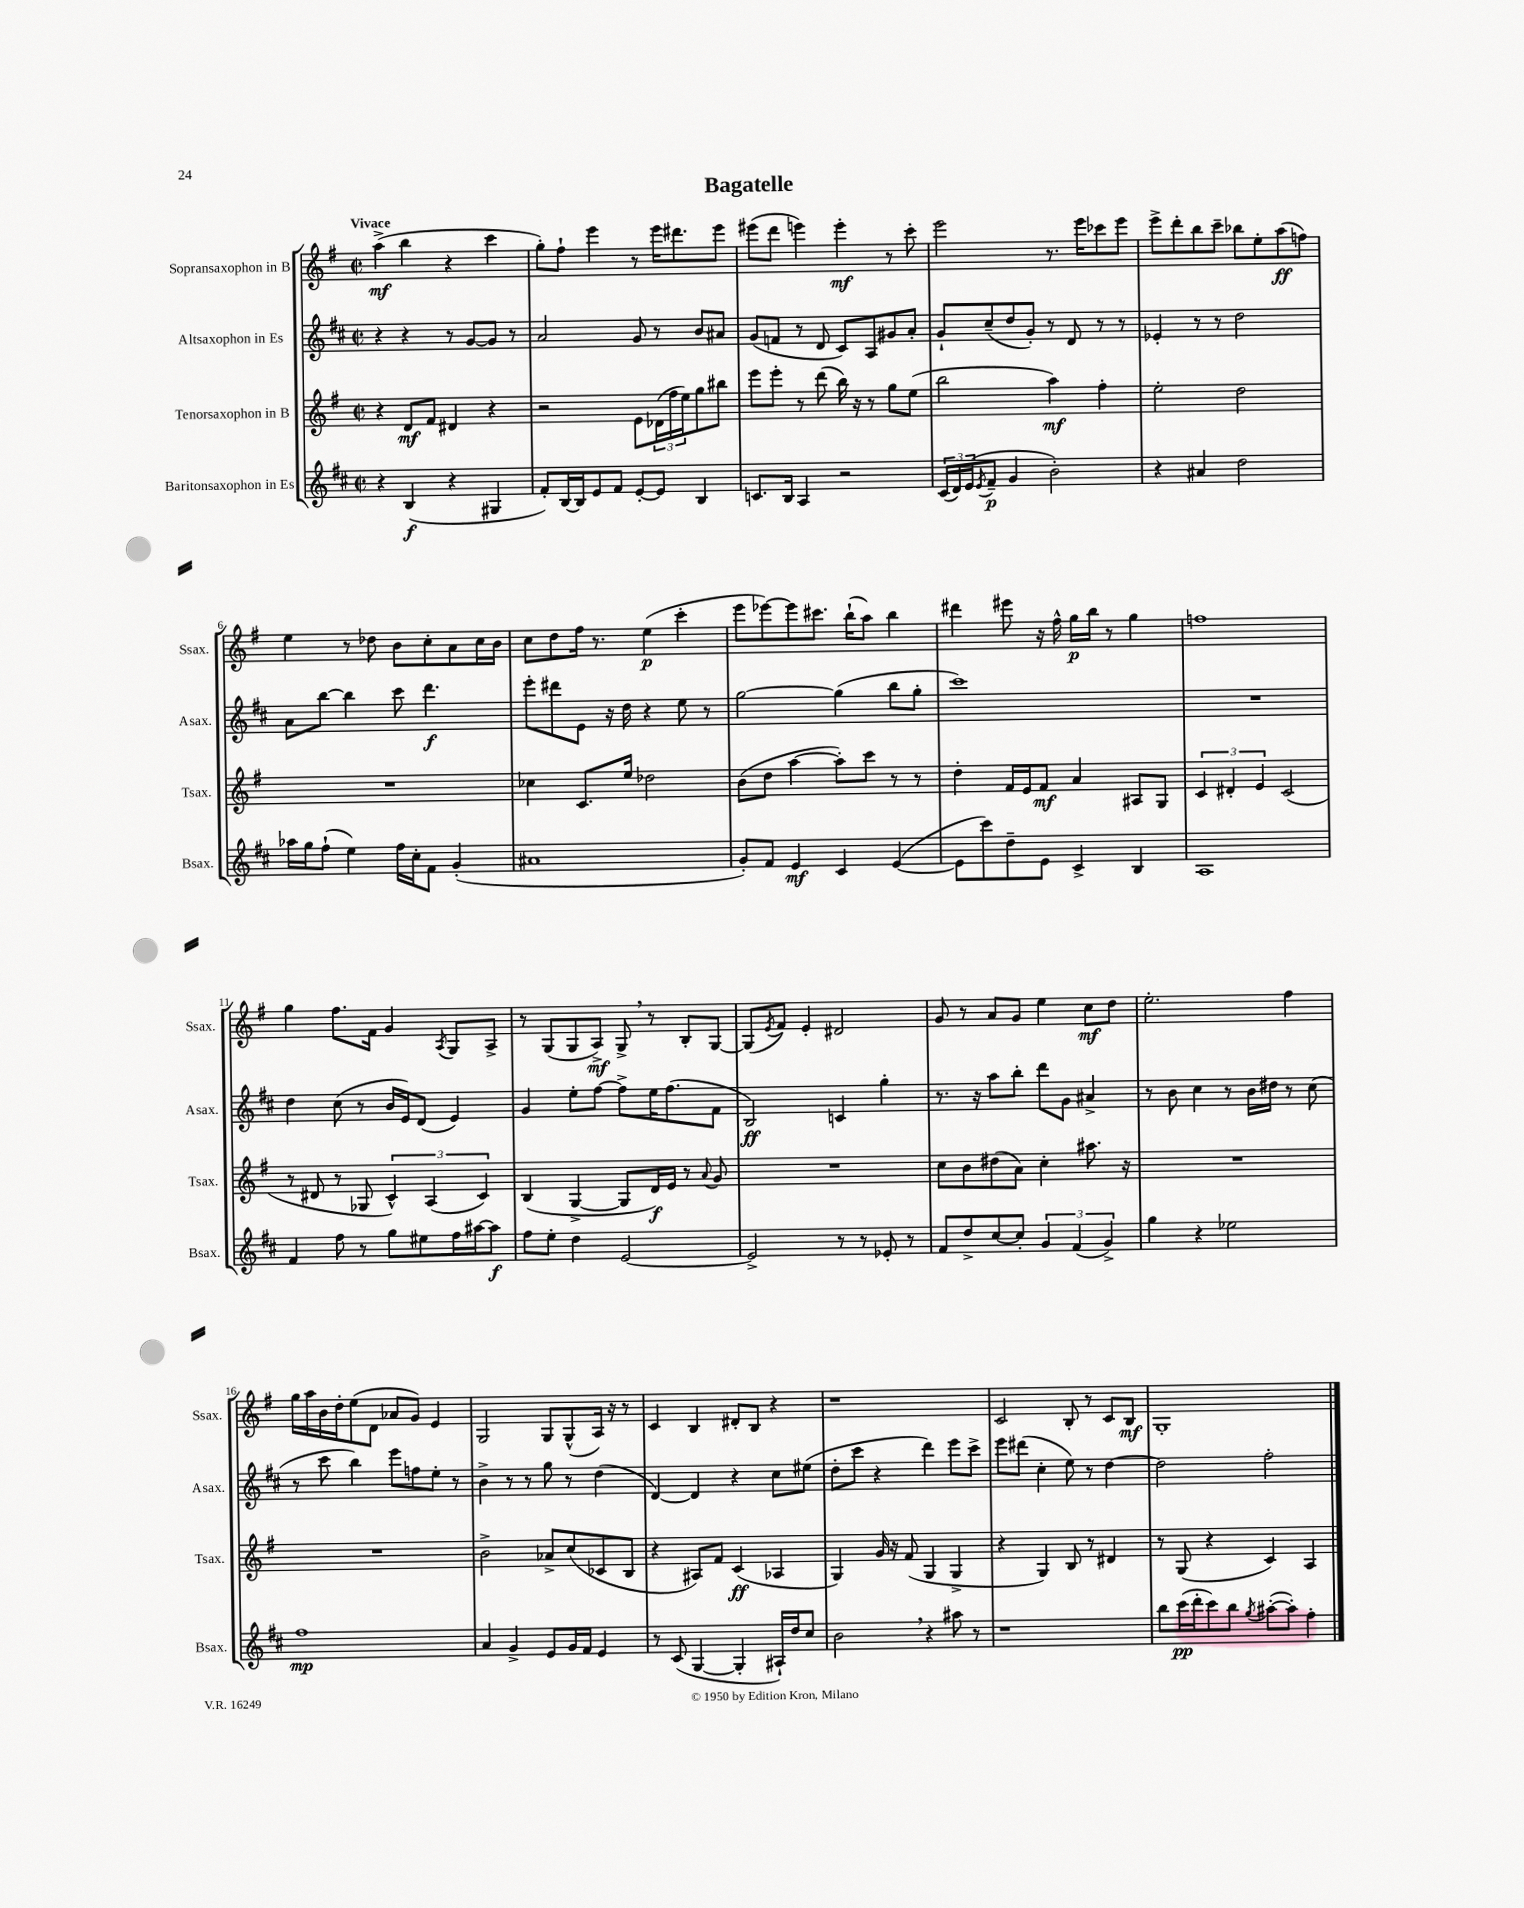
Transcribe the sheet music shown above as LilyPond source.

\header { title = "Bagatelle" }
<<
\new StaffGroup <<
\new Staff = "s0" \with { instrumentName = "Sopransaxophon in B" shortInstrumentName = "Ssax." } {
    \clef treble \key g \major \defaultTimeSignature \time 2/2 \tempo "Vivace"
    a''4->\mf( b''4 r4 c'''4 |
    g''8-.) fis''8-! e'''4 r8 e'''16 dis'''8. e'''8 |
    eis'''8( d'''8 e'''4) e'''4-.\mf r8 c'''8-. |
    e'''2 r8. e'''16 ces'''8 e'''8 |
    e'''8-> d'''8-. b''8 c'''8-- bes''8 e''8-. a''8\ff( f''8) |
    e''4 r8 des''8 b'8 c''8-. a'8 c''16 b'16 |
    c''8 d''8 fis''16 r8. e''4\p( c'''4-. |
    e'''8 ees'''8~) ees'''8 cis'''8. b''16-!( a''8) b''4 |
    dis'''4 eis'''8 r16 fis''16-^ g''16\p b''16 r8 g''4 |
    f''1 |
    g''4 fis''8. fis'16 g'4 \acciaccatura { a8 } g8 a8-> |
    r8 g8( g8 a8->\mf) g8-> \breathe r8 b8-. g8~ |
    g8( \acciaccatura { e'8 } fis'8) e'4-. dis'2 |
    g'8 r8 a'8 g'8 e''4 c''8\mf d''8 |
    e''2.-. fis''4 |
    g''16 a''16 b'16 d''16-. e''8( d'8 aes'8 g'8) e'4 |
    g2 g8 g8-^( a16) r16 r8 |
    c'4 b4 dis'8-. b8 r4 |
    r1 |
    c'2 b8-. r8 c'8 b8\mf |
    g1-. \bar "|." |
}
\new Staff = "s1" \with { instrumentName = "Altsaxophon in Es" shortInstrumentName = "Asax." } {
    \clef treble \key d \major \defaultTimeSignature \time 2/2
    r4 r4 r8 g'8~ g'8 r8 |
    a'2 g'8 r8 b'8 ais'8 |
    g'8( f'8 r8 d'8 cis'8) a8 gis'8 a'8-. |
    g'8-! cis''8--( d''8 g'8-.) r8 d'8 r8 r8 |
    ees'4-. r8 r8 d''2 |
    a'8 b''8~ b''4 cis'''8 d'''4.\f |
    e'''8-. dis'''8 e'8 r16 d''16 r4 e''8 r8 |
    g''2~ g''4( b''8 g''8-. |
    cis'''1) |
    R1 |
    d''4 cis''8( r8 b'16 e'16) d'8( e'4) |
    g'4 e''8-. fis''8~ fis''8-> e''16 fis''8.( fis'8 |
    b2\ff) c'4 g''4-. |
    r8. r16 a''8 b''8-. d'''8 g'8 ais'4-> |
    r8 b'8 cis''4 r8 b'16 dis''16 r8 cis''8( |
    r8 cis'''8 b''4) e'''8 f''8 e''8-. r8 |
    b'4-> r8 r8 g''8 r8 d''4( |
    d'4~) d'4 r4 cis''8 eis''8( |
    d''8-. cis'''8 r4 d'''4) e'''8 cis'''8-> |
    e'''8 dis'''8( cis''4-. e''8) r8 d''4~ |
    d''2 fis''2-. \bar "|." |
}
\new Staff = "s2" \with { instrumentName = "Tenorsaxophon in B" shortInstrumentName = "Tsax." } {
    \clef treble \key g \major \defaultTimeSignature \time 2/2
    r4 d'8\mf fis'8 dis'4 r4 |
    r2 e'8 \tuplet 3/2 { des'16( fis''16 e''16) } g''8 bis''8 |
    e'''8 e'''8-. r8 d'''8( b''16) r16 r8 g''8 e''8( |
    b''2 a''4\mf) fis''4-. |
    e''2-. d''2 |
    R1 |
    ces''4 c'8. e''16 des''2 |
    b'8( d''8 a''4~ a''8-.) c'''8 r8 r8 |
    d''4-. fis'16 e'16 fis'8\mf a'4 ais8 g8 |
    \tuplet 3/2 { c'4 dis'4-. e'4 } c'2( |
    r8 dis'8 r8 ges8 \tuplet 3/2 { c'4-^) a4( c'4) } |
    b4( g4~-> g8 d'16\f) e'16 r8 \appoggiatura { a'8 } g'8 |
    R1 |
    c''8 b'8 dis''8( a'8) c''4-. ais''8. r16 |
    R1 |
    R1 |
    b'2-> aes'8-> c''8( ces'8 b8 |
    r4 ais8) fis'8 c'4\ff( aes4 |
    g4) g'16 r16 fis'8( g4 g4-> |
    r4 g4) b8 r8 dis'4 |
    r8 g8( r4 c'4) a4 \bar "|." |
}
\new Staff = "s3" \with { instrumentName = "Baritonsaxophon in Es" shortInstrumentName = "Bsax." } {
    \clef treble \key d \major \defaultTimeSignature \time 2/2
    r4 b4\f( r4 gis4 |
    fis'8-.) b16~ b16 e'8 fis'8 e'8~-. e'8 b4 |
    c'8. b16 a4 r2 |
    \tuplet 3/2 { cis'16( d'16) e'16( } \acciaccatura { e'8 } fis'8--\p g'4 b'2-.) |
    r4 ais'4 d''2 |
    aes''16 g''16 fis''8-!( e''4) fis''16 cis''16-. fis'8 g'4-.( |
    ais'1 |
    g'8-.) fis'8 e'4\mf cis'4 e'4~( |
    e'8 cis'''8) d''8-- e'8 cis'4-> b4 |
    a1 |
    fis'4 fis''8 r8 g''8 eis''8 fis''16 ais''16~ ais''8\f |
    fis''8 e''8-. d''4 e'2~ |
    e'2-> r8 r8 ees'8-. r8 |
    fis'8 d''8-> cis''8~ cis''8-. \tuplet 3/2 { g'4 fis'4( g'4->) } |
    g''4 r4 ees''2 |
    fis''1\mp |
    a'4 g'4-> e'8 g'16 fis'16 e'4 |
    r8 cis'8( g4~ g4-. ais16-!) d''16 cis''8 |
    b'2 \breathe r4 ais''8 r8 |
    r1 |
    b''8 cis'''16\pp( d'''16-. cis'''8) b''8 \acciaccatura { g''8 } ais''8~-.( ais''8-.) fis''4-. \bar "|." |
}
>>
>>
